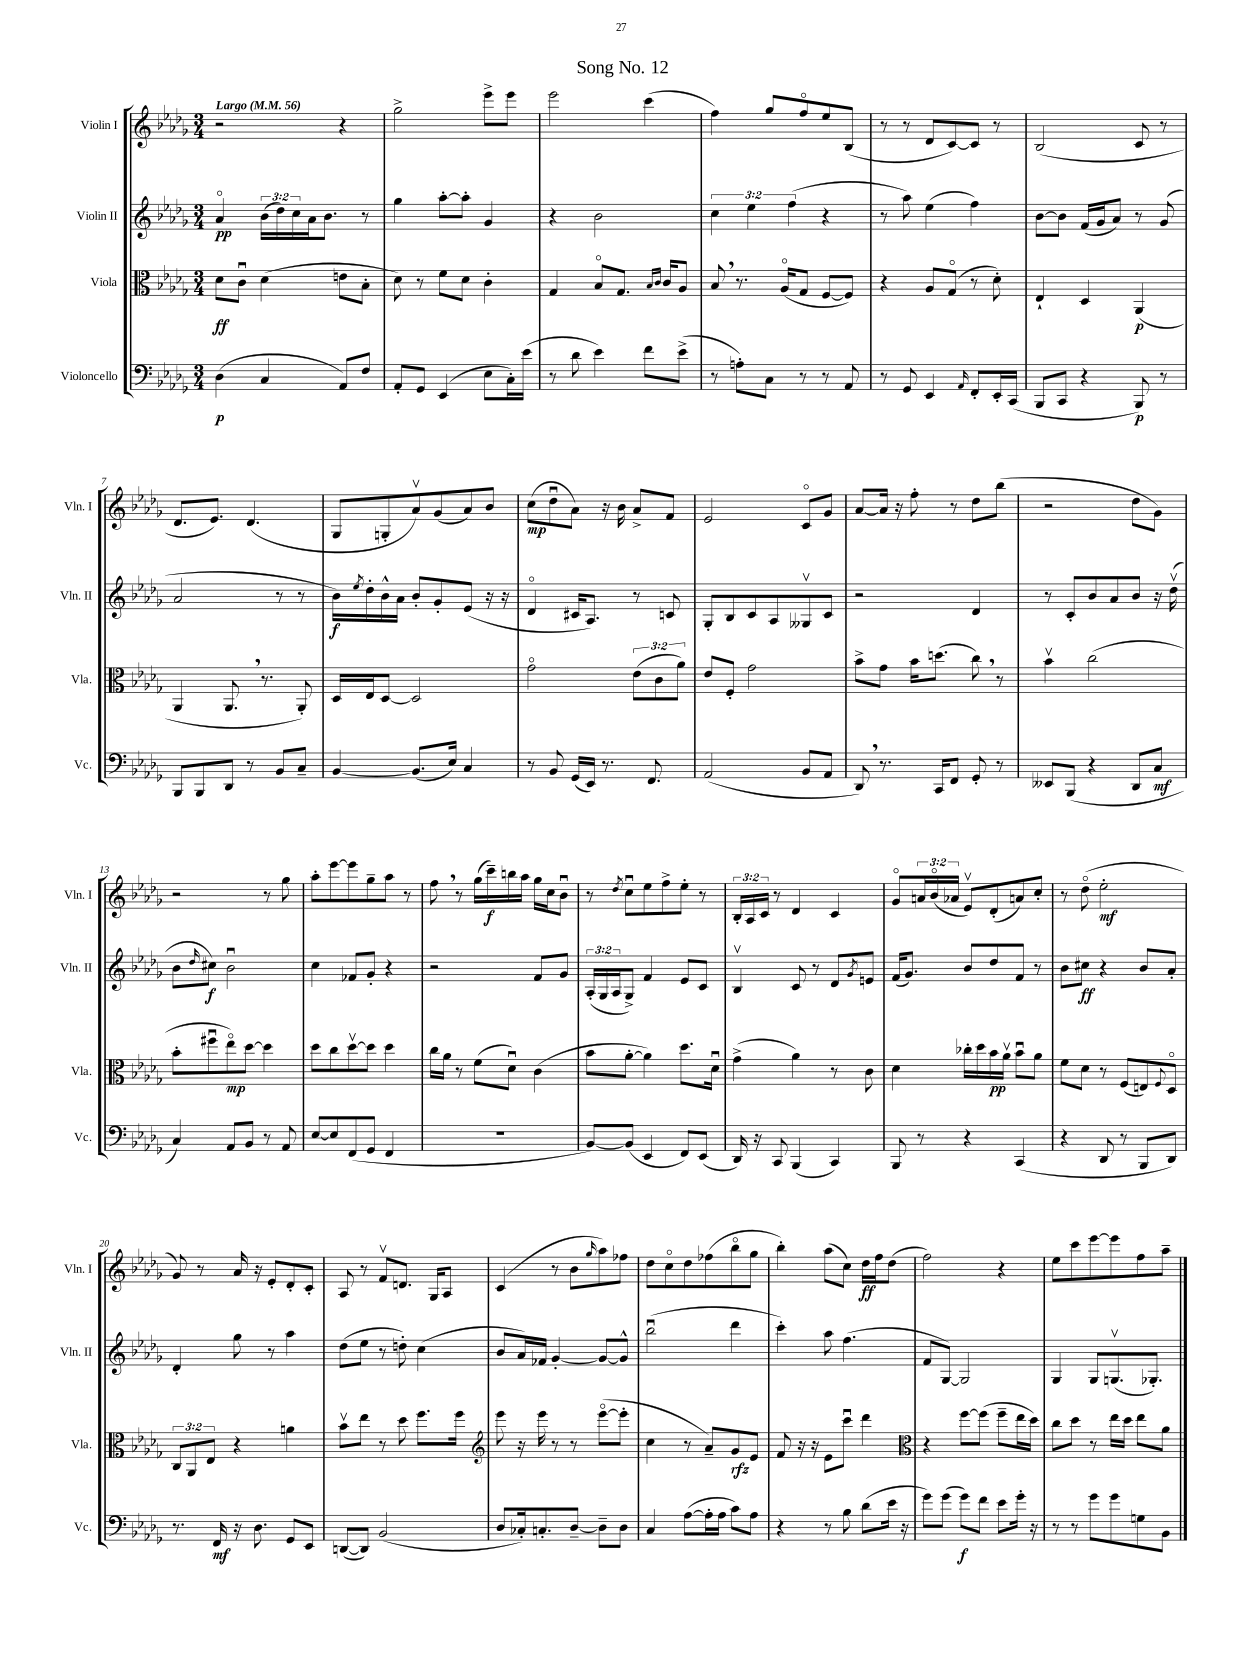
\header { title = "Song No. 12" }
<<
\new StaffGroup <<
\new Staff = "s0" \with { instrumentName = "Violin I" shortInstrumentName = "Vln. I" } {
    \clef treble \key des \major \numericTimeSignature \time 3/4 \override Staff.TupletNumber.text = #tuplet-number::calc-fraction-text \tempo "Largo" 4 = 56
    r2 r4 |
    ges''2-> ees'''8-> ees'''8 |
    ees'''2 c'''4( |
    f''4) ges''8 f''8\flageolet ees''8 bes8( |
    r8 r8 des'8 c'8~) c'8 r8 |
    bes2( c'8 r8 |
    des'8. ees'8.) des'4.( |
    ges8 g8-. aes'8\upbow) ges'8( aes'8) bes'8 |
    c''8\mp( des''8\downbow aes'8) r16 bes'16 aes'8-> f'8 |
    ees'2 c'8\flageolet ges'8 |
    aes'8~ aes'16 r16 f''8-. r8 des''8 bes''8( |
    r2 des''8 ges'8) |
    r2 r8 ges''8 |
    aes''8-. ees'''8~ ees'''8 ges''8-- aes''8 r8 |
    f''8 \breathe r8 ges''16( c'''16--\f) b''16 aes''16 ges''16 c''16 bes'8\downbow |
    r8 \acciaccatura { des''8 } c''8\downbow ees''8 f''8-> ees''8-. r8 |
    \tuplet 3/2 { bes16-. aes16 c'16 } r8 des'4 c'4 |
    ges'8\flageolet \tuplet 3/2 { a'16 bes'16\flageolet( aes'16 } ees'8\upbow) des'8-.( a'8) c''8-. |
    r8 des''8\flageolet( ees''2-.\mf |
    ges'8) r8 aes'16 r16 ees'8-. des'8-. c'8-. |
    aes8 r8 f'8\upbow d'8. ges16 aes8 |
    c'4( r8 bes'8 \grace { ges''16 } aes''8) fes''8 |
    des''8 c''8\flageolet des''8 fes''8( bes''8\flageolet ges''8 |
    bes''4-.) aes''8( c''8) des''16\ff f''16 des''8( |
    f''2) r4 |
    ees''8 c'''8 ees'''8~ ees'''8 f''8 aes''8-- \bar "|." |
}
\new Staff = "s1" \with { instrumentName = "Violin II" shortInstrumentName = "Vln. II" } {
    \clef treble \key des \major \numericTimeSignature \time 3/4 \override Staff.TupletNumber.text = #tuplet-number::calc-fraction-text
    aes'4\flageolet\pp \tuplet 3/2 { bes'16( des''16) c''16 } aes'16 bes'8. r8 |
    ges''4 aes''8~-. aes''8-. ges'4 |
    r4 bes'2 |
    \tuplet 3/2 { c''4 ees''4 f''4( } r4 |
    r8 aes''8) ees''4( f''4) |
    bes'8~ bes'8 f'16( ges'16 aes'8) r8 ges'8( |
    aes'2 r8 r8 |
    bes'16\f) \acciaccatura { ees''8 } des''16-. bes'16-^ aes'16 bes'8-. ges'8-. ees'8( r16 r16 |
    des'4\flageolet cis'16 aes8.) r8 c'8 |
    ges8-. bes8 c'8 aes8 geses8\upbow c'8 |
    r2 des'4 |
    r8 c'8-. bes'8 aes'8 bes'8 r16 des''16\upbow( |
    bes'8 \grace { des''16 } cis''8\f) bes'2\downbow |
    c''4 fes'8 ges'8-. r4 |
    r2 f'8 ges'8 |
    \tuplet 3/2 { aes16-.( ges16 aes16 } ges8->) f'4 ees'8 c'8 |
    bes4\upbow c'8 r8 des'8 \acciaccatura { ges'8 } e'8 |
    f'16( ges'8.) bes'8 des''8 f'8 r8 |
    bes'8 cis''8\ff r4 bes'8 aes'8-. |
    des'4-. ges''8 r8 aes''4 |
    des''8( ees''8 r8 d''8-.) c''4( |
    bes'8 aes'16) fes'16 ges'4~-. ges'8~ ges'8-^ |
    bes''2\downbow( des'''4 |
    c'''4-.) aes''8 f''4.( |
    f'8 ges8~) ges2 |
    ges4 ges8 g8.\upbow( ges8.-.) \bar "|." |
}
\new Staff = "s2" \with { instrumentName = "Viola" shortInstrumentName = "Vla." } {
    \clef alto \key des \major \numericTimeSignature \time 3/4 \override Staff.TupletNumber.text = #tuplet-number::calc-fraction-text
    des'8\ff c'8\downbow des'4( e'8 bes8-. |
    des'8) r8 f'8 des'8 c'4-. |
    ges4 bes8\flageolet ges8. \grace { bes16 c'16 } c'16 aes8 |
    bes8 \breathe r8. aes16\flageolet( ges8 f8~ f8) |
    r4 aes8 ges8\flageolet( r8 des'8-.) |
    ees4-! des4 aes,4\p( |
    aes,4 aes,8. \breathe r8. aes,8-.) |
    des16 ees16 des8~ des2 |
    ges'2\flageolet \tuplet 3/2 { ees'8( c'8 aes'8) } |
    ees'8 f8-. ges'2 |
    bes'8-> ges'8 bes'16 d''8.( c''8) \breathe r8 |
    bes'4\upbow c''2( |
    bes'8-. fis''8\downbow ees''8\flageolet\mp) des''8~ des''4 |
    des''8 c''8 des''8~\upbow des''8 des''4 |
    c''16 aes'16 r8 f'8( des'8\downbow) c'4( |
    bes'8 aes'8~-. aes'4) des''8. des'16\downbow |
    ges'4->( aes'4) r8 c'8 |
    des'4 ces''16-. des''16 bes'16\pp aes'16\upbow bes'8\downbow aes'8 |
    f'8 des'8 r8 f8( e8) \appoggiatura { f8 } des8\flageolet |
    \tuplet 3/2 { c8 aes,8 ees8 } r4 a'4 |
    bes'8\upbow ees''8 r8 des''8 f''8. f''16 |
    \clef treble ees'''8 r16 ees'''16 r8 r8 ees'''8~\flageolet( ees'''8-. |
    c''4 r8 aes'8--) ges'8\rfz ees'8 |
    f'8 r16 r16 ees'8 c'''8\downbow des'''4 |
    \clef alto r4 f''8~ f''8( f''8-- ees''16 des''16) |
    c''8 des''8 r8 ees''16 des''16 ees''8 aes'8 \bar "|." |
}
\new Staff = "s3" \with { instrumentName = "Violoncello" shortInstrumentName = "Vc." } {
    \clef bass \key des \major \numericTimeSignature \time 3/4
    des4\p( c4 aes,8) f8 |
    aes,8-. ges,8 ees,4( ees8 c16-.) ees'16( |
    r8 des'8 ees'4) f'8 ees'8->( |
    r8 a8-.) c8 r8 r8 aes,8 |
    r8 ges,8 ees,4 \grace { aes,16 } f,8-. ees,16-. c,16( |
    bes,,8 c,8 r4 bes,,8\p) r8 |
    bes,,8 bes,,8 des,8 r8 bes,8 c8-- |
    bes,4~ bes,8.( ees16) c4 |
    r8 bes,8 ges,16( ees,16) r8. f,8. |
    aes,2( bes,8 aes,8 |
    des,8) \breathe r8. c,16 f,8 ges,8-. r8 |
    eeses,8 bes,,8( r4 des,8 c8\mf |
    c4) aes,8 bes,8 r8 aes,8 |
    ees8~ ees8 f,8( ges,8 f,4 |
    R2. |
    bes,8~) bes,8( ees,4 f,8) ees,8( |
    des,16) r16 c,8 bes,,4( c,4) |
    bes,,8 r8 r4 c,4( |
    r4 des,8 r8 bes,,8 des,8) |
    r8. f,16\mf r16 des8. ges,8 ees,8 |
    d,8~( d,8) bes,2( |
    des8 ces16-.) c8.-. des8~-- des8-- des8 |
    c4 aes8~( aes16-. aes16 c'8) aes8 |
    r4 r8 bes8 des'8( ees'16 r16 |
    ges'8) ges'8( ges'8\f) f'8 ees'8 ges'16-. r16 |
    r8 r8 ges'8 ges'8 g8 bes,8 \bar "|." |
}
>>
>>
